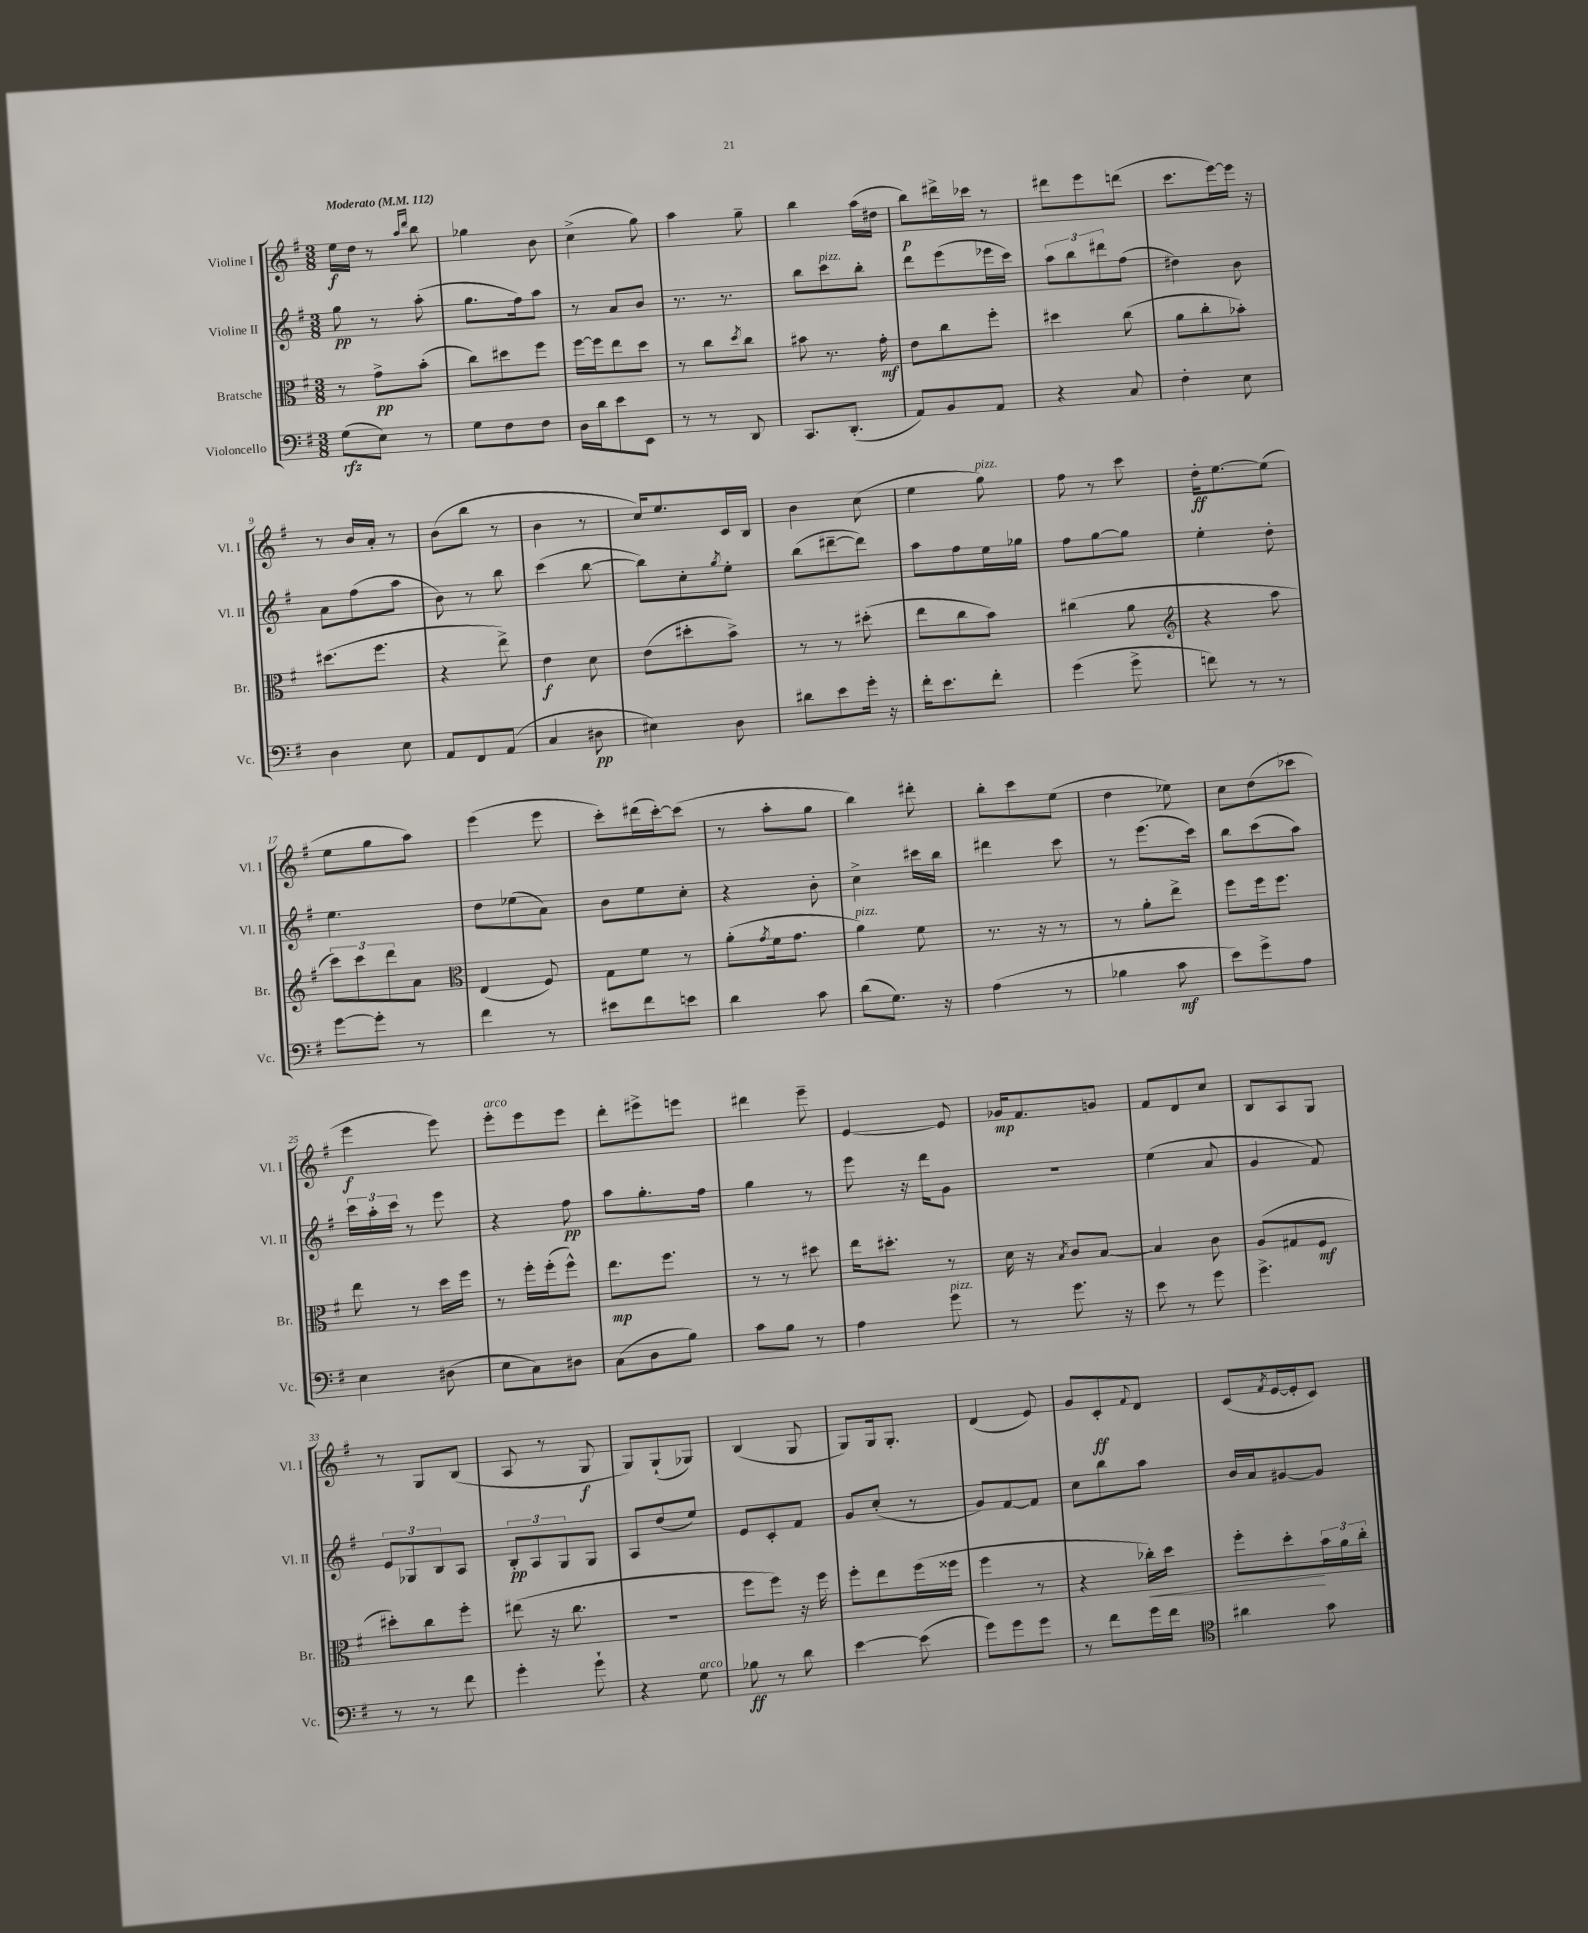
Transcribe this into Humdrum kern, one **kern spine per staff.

**kern	**dynam	**kern	**dynam	**kern	**dynam	**kern	**dynam
*part4	*part4	*part3	*part3	*part2	*part2	*part1	*part1
*staff4	*staff4	*staff3	*staff3	*staff2	*staff2	*staff1	*staff1
*I"Violoncello	*	*I"Bratsche	*	*I"Violine II	*	*I"Violine I	*
*I'Vc.	*	*I'Br.	*	*I'Vl. II	*	*I'Vl. I	*
*clefF4	*	*clefC3	*	*clefG2	*	*clefG2	*
*k[f#]	*	*k[f#]	*	*k[f#]	*	*k[f#]	*
*M3/8	*	*M3/8	*	*M3/8	*	*M3/8	*
*MM112	*	*MM112	*	*MM112	*	*MM112	*
=1	=1	=1	=1	=1	=1	=1	=1
!	!	!	!	!	!	!LO:TX:a:B:t=Moderato	!
(8G\L	rfz	8r	.	8gg\	pp	16ee\LL	f
.	.	.	.	.	.	16dd\JJ	.
8E\J)	.	8g^\L	pp	8r	.	8r	.
.	.	.	.	.	.	16qqaa/LL	.
.	.	.	.	.	.	16qqddd/JJ	.
8r	.	(8b'\J	.	(8aa'\	.	8bb\	.
=2	=2	=2	=2	=2	=2	=2	=2
8G\L	.	8cc\L)	.	8.gg\L	.	4gg-X\	.
8F#\	.	8dd#X\	.	.	.	.	.
.	.	.	.	16ff#\k)	.	.	.
8F#\J	.	8ff#\J	.	8aa\J	.	8b\	.
=3	=3	=3	=3	=3	=3	=3	=3
16D\LL	.	[16ff#\LL	.	8r	.	(4cc^\	.
16d\J	.	16ff#\J]	.	.	.	.	.
8e\	.	8ee\	.	8a/L	.	.	.
8EE\J	.	8dd\J	.	8b/J	.	8gg\)	.
=4	=4	=4	=4	=4	=4	=4	=4
8r	.	8r	.	8.r	.	4aa\	.
8r	.	8cc\L	.	.	.	.	.
.	.	.	.	8.r	.	.	.
.	.	8qdd/	.	.	.	.	.
8DD/	.	8cc\J	.	.	.	8gg~\	.
=5	=5	=5	=5	=5	=5	=5	=5
8.CC/L	.	8b#X\	.	8bb\L	.	4bb\	.
!	!	!	!	!LO:TX:a:i:t=pizz.	!	!	!
.	.	8.r	.	8ccc\	.	.	.
(8.DD'/J	.	.	.	.	.	.	.
.	.	.	.	8bb'\J	.	(16aa\LL	.
.	.	16g'\	mf	.	.	16dd#X\JJ	.
=6	=6	=6	=6	=6	=6	=6	=6
8AA/L)	.	8e\L	.	8ddd\L	.	8bb\L)	p
8BB/	.	8cc\	.	(8eee\	.	16ddd#X^\L	.
.	.	.	.	.	.	16ccc-X\JJ	.
8AA/J	.	8ff#'\J	.	16eee-X\L	.	8r	.
.	.	.	.	16ccc\JJ)	.	.	.
=7	=7	=7	=7	=7	=7	=7	=7
4r	.	4dd#X\	.	12aa\L	.	8ddd#X\L	.
.	.	.	.	12bb\	.	.	.
.	.	.	.	.	.	8eee\	.
.	.	.	.	12ddd#X\	.	.	.
8C/	.	(8cc\	.	(8ff#\J	.	(8dddn\J	.
=8	=8	=8	=8	=8	=8	=8	=8
4F#'\	.	8a\L	.	4dd#X\)	.	8.ccc\L	.
.	.	8cc'\	.	.	.	.	.
.	.	.	.	.	.	[16eee\L)	.
8E\	.	8b-X'\J)	.	8b\	.	16eee\JJ]	.
.	.	.	.	.	.	16r	.
!!LO:LB:g=z
=9	=9	=9	=9	=9	=9	=9	=9
4D\	.	(8.dd#X\L	.	8a\L	.	8r	.
.	.	.	.	(8ff#\	.	16b/LL	.
.	.	8.ff#\J	.	.	.	16a'/JJ	.
8E\	.	.	.	8aa\J	.	8r	.
=10	=10	=10	=10	=10	=10	=10	=10
8AA/L	.	4r	.	8b\)	.	(8b\L	.
8FF#/	.	.	.	8r	.	8bb\J	.
(8AA/J	.	8ee^\)	.	8bb\	.	8r	.
=11	=11	=11	=11	=11	=11	=11	=11
4C/	.	4e\	f	(4ccc\	.	4b\	.
8D#X\	pp	8d\	.	[8bb\	.	8r	.
=12	=12	=12	=12	=12	=12	=12	=12
4E#X\)	.	(8e\L	.	8bb\L])	.	16cc/KL)	.
.	.	.	.	.	.	8.ee/	.
.	.	8dd#X'\	.	8cc'\	.	.	.
.	.	.	.	8qgg/	.	.	.
8D\	.	8b^\J)	.	8ee'\J	.	16c/L	.
.	.	.	.	.	.	16B/JJ	.
=13	=13	=13	=13	=13	=13	=13	=13
8d#X\L	.	8r	.	(8bb\L	.	4b\	.
8e\	.	8r	.	[8ddd#X~\	.	.	.
16g'\Jk	.	(8dd#X'\	.	8ddd#\J])	.	(8cc\	.
16r	.	.	.	.	.	.	.
=14	=14	=14	=14	=14	=14	=14	=14
16f#'\KL	.	8ee\L	.	8aa\L	.	4ee\	.
8.e\	.	.	.	.	.	.	.
.	.	8cc\	.	8ff#\	.	.	.
!	!	!	!	!	!	!LO:TX:a:i:t=pizz.	!
8f#'\J	.	8b\J)	.	16ee\L	.	8gg\)	.
.	.	.	.	16gg-X\JJ	.	.	.
=15	=15	=15	=15	=15	=15	=15	=15
(4g\	.	(4cc#X\	.	8ff#\L	.	8ff#\	.
.	.	.	.	[8gg\	.	8r	.
8g^\	.	8a\	.	8gg\J]	.	8ccc\	.
=16	=16	=16	=16	=16	=16	=16	=16
*	*	*clefG2	*	*	*	*	*
8fn\)	.	4r	.	4ee'\	.	16dd'\KL	ff
.	.	.	.	.	.	[8.ee\	.
8r	.	.	.	.	.	.	.
8r	.	8aa\	.	8dd'\	.	(8ee\J]	.
!!LO:LB:g=z
=17	=17	=17	=17	=17	=17	=17	=17
[8g\L	.	12ccc\L)	.	4.ee\	.	8ee\L	.
.	.	12ccc\	.	.	.	.	.
8g'\J]	.	.	.	.	.	8gg\	.
.	.	12ddd\	.	.	.	.	.
8r	.	8a\J	.	.	.	8aa\J)	.
=18	=18	=18	=18	=18	=18	=18	=18
*	*	*clefC3	*	*	*	*	*
4f#\	.	(4E/	.	8dd\L	.	(4eee\	.
.	.	.	.	(8ee-X\	.	.	.
8r	.	8F#/)	.	8a\J)	.	8eee\	.
=19	=19	=19	=19	=19	=19	=19	=19
8e#X\L	.	8G\L	.	8b\L	.	8ccc'\L)	.
8f#\	.	8f#\J	.	8ee\	.	(16ddd#X\L	.
.	.	.	.	.	.	[16ccc'\J)	.
8en\J	.	8r	.	8cc'\J	.	(8ccc\J]	.
=20	=20	=20	=20	=20	=20	=20	=20
4d\	.	(8a'\L	.	4r	.	8r	.
.	.	8qg/	.	.	.	.	.
.	.	16f#\k	.	.	.	8aa'\L	.
.	.	8.g\J	.	.	.	.	.
8c\	.	.	.	8b'\	.	8gg\J	.
=21	=21	=21	=21	=21	=21	=21	=21
!	!	!LO:TX:a:i:t=pizz.	!	!	!	!	!
(8d\L	.	4a\)	.	4cc^\	.	4bb\)	.
8.G\J)	.	.	.	.	.	.	.
.	.	8f#\	.	16ccc#X\LL	.	8ddd#X'\	.
16r	.	.	.	16bb\JJ	.	.	.
=22	=22	=22	=22	=22	=22	=22	=22
(4A\	.	8.r	.	4ddd#X\	.	8bb'\L	.
.	.	.	.	.	.	8ccc\	.
.	.	16r	.	.	.	.	.
8r	.	8r	.	8ccc\	.	(8ee\J	.
=23	=23	=23	=23	=23	=23	=23	=23
4B-X\	.	8r	.	8r	.	4dd\	.
.	.	8a'\L	.	(8.eee\L	.	.	.
8c\	mf	8ee^\J	.	.	.	8ee-X\)	.
.	.	.	.	16ccc\Jk)	.	.	.
=24	=24	=24	=24	=24	=24	=24	=24
8e\L)	.	8ff#\L	.	8bb\L	.	8cc\L	.
8g^\	.	16ff#\k	.	(8ccc\	.	(8dd\	.
.	.	8.ff#\J	.	.	.	.	.
8A\J	.	.	.	8aa\J)	.	8ccc-X\J	.
!!LO:LB:g=z
=25	=25	=25	=25	=25	=25	=25	=25
4E\	.	8ee\	.	24ccc\LL	.	4eee\	f
.	.	.	.	24aa'\	.	.	.
.	.	.	.	24ccc\JJ	.	.	.
.	.	8r	.	8r	.	.	.
(8D#X\	.	16dd\LL	.	8eee\	.	8eee\)	.
.	.	16ff#\JJ	.	.	.	.	.
=26	=26	=26	=26	=26	=26	=26	=26
!	!	!	!	!	!	!LO:TX:a:i:t=arco	!
8E\L	.	8r	.	4r	.	8eee'\L	.
8C\)	.	16ff#'\LL	.	.	.	8eee\	.
.	.	(16ff#'\J	.	.	.	.	.
8D#X\J	.	8ff#^^\J)	.	8ff#\	pp	8eee\J	.
=27	=27	=27	=27	=27	=27	=27	=27
(8C\L	.	8.ee\L	mp	8aa\L	.	8ddd'\L	.
8D\	.	.	.	8.gg'\	.	8eee#X^\	.
.	.	8.ff#\J	.	.	.	.	.
8B\J)	.	.	.	.	.	8eeen\J	.
.	.	.	.	16ff#\Jk	.	.	.
=28	=28	=28	=28	=28	=28	=28	=28
8c\L	.	8r	.	4gg\	.	4ddd#X\	.
8B\J	.	8r	.	.	.	.	.
8r	.	8dd#X\	.	8r	.	8eee~\	.
=29	=29	=29	=29	=29	=29	=29	=29
4A\	.	16ee\KL	.	8eee\	.	[4e/	.
.	.	8.dd#X'\J	.	.	.	.	.
.	.	.	.	16r	.	.	.
.	.	.	.	16ddd\KL	.	.	.
!LO:TX:a:i:t=pizz.	!	!	!	!	!	!	!
8g\	.	8r	.	8g\J	.	8e/]	.
=30	=30	=30	=30	=30	=30	=30	=30
8r	.	16d\	.	4.r	.	16g-X/KL	mp
.	.	16r	.	.	.	8.f#/	.
.	.	8qB/	.	.	.	.	.
8.g\	.	8c/L	.	.	.	.	.
.	.	[8B/J	.	.	.	8gn/J	.
16r	.	.	.	.	.	.	.
=31	=31	=31	=31	=31	=31	=31	=31
8e\	.	4B/]	.	(4ee\	.	8f#/L	.
8r	.	.	.	.	.	8d/	.
8g\	.	8c\	.	8a/	.	8cc/J	.
=32	=32	=32	=32	=32	=32	=32	=32
4.g^\	.	(8A/L	.	4g/	.	8B/L	.
.	.	8G#X/	.	.	.	8A/	.
.	.	8F#/J	mf	8f#/)	.	8G/J	.
!!LO:LB:g=z
=33	=33	=33	=33	=33	=33	=33	=33
8r	.	8dd#X'\L)	.	12e/L	.	8r	.
.	.	.	.	12G-X/	.	.	.
8r	.	8cc\	.	.	.	8G/L	.
.	.	.	.	12B/	.	.	.
8f#\	.	8ff#'\J	.	8A/J	.	(8B/J	.
=34	=34	=34	=34	=34	=34	=34	=34
4g'\	.	(8ee#X\	.	12B'/L	pp	8A/	.
.	.	.	.	12A/	.	.	.
.	.	16r	.	.	.	8r	.
.	.	.	.	12G/	.	.	.
.	.	8.cc\	.	.	.	.	.
8g`\	.	.	.	8G/J	.	8G/	f
=35	=35	=35	=35	=35	=35	=35	=35
4r	.	4.r	.	8A/L	.	8G/L)	.
.	.	.	.	(8dd/	.	(8G`/	.
!LO:TX:a:i:t=arco	!	!	!	!	!	!	!
8G\	.	.	.	8ee/J)	.	8G-X/J)	.
=36	=36	=36	=36	=36	=36	=36	=36
8B-X\	ff	8ff#\L	.	8e/L	.	(4B/	.
8r	.	8ff#\J)	.	8c'/	.	.	.
8d\	.	16r	.	8f#/J	.	8G/	.
.	.	16ff#\	.	.	.	.	.
=37	=37	=37	=37	=37	=37	=37	=37
[4e\	.	8ff#'\L	.	8g/L	.	8G/L)	.
.	.	8ee\	.	(8cc'/J	.	16G/k	.
.	.	.	.	.	.	8.G'/J	.
(8e\]	.	(16ff#\L	.	8r	.	.	.
.	.	16ff##X\JJ	.	.	.	.	.
=38	=38	=38	=38	=38	=38	=38	=38
8g\L)	.	4ff#\	.	8g/L)	.	(4d/	.
8g\	.	.	.	[8f#/	.	.	.
8g\J	.	8r	.	8f#/J]	.	8e/)	.
=39	=39	=39	=39	=39	=39	=39	=39
8r	.	4r	.	8cc\L	.	8g/L	.
8f#\L	.	.	.	8bb\	.	8c'/	ff
.	.	.	.	.	.	8qqf#/	.
!	!	!	!LO:HP:b	!	!	!	!
16g\L	.	16cc-X'\LL)	<	8aa\J	.	8d/J	.
16f#\JJ	.	16dd\JJ	.	.	.	.	.
=40	=40	=40	=40	=40	=40	=40	=40
*clefC4	*	*	*	*	*	*	*
4a#X\	.	8ff#'\L	.	16b/LL	.	(8c/L	.
.	.	.	.	16a/J	.	.	.
.	.	.	.	.	.	8qf#/	.
.	.	8dd'\	.	[8g#X/	.	[16e/L	.
.	.	.	.	.	.	16e'/J]	.
8g\	.	24b\L	[	8g#/J]	.	8c/J)	.
.	.	24a\	.	.	.	.	.
.	.	24cc'\JJ	.	.	.	.	.
==	==	==	==	==	==	==	==
*-	*-	*-	*-	*-	*-	*-	*-
